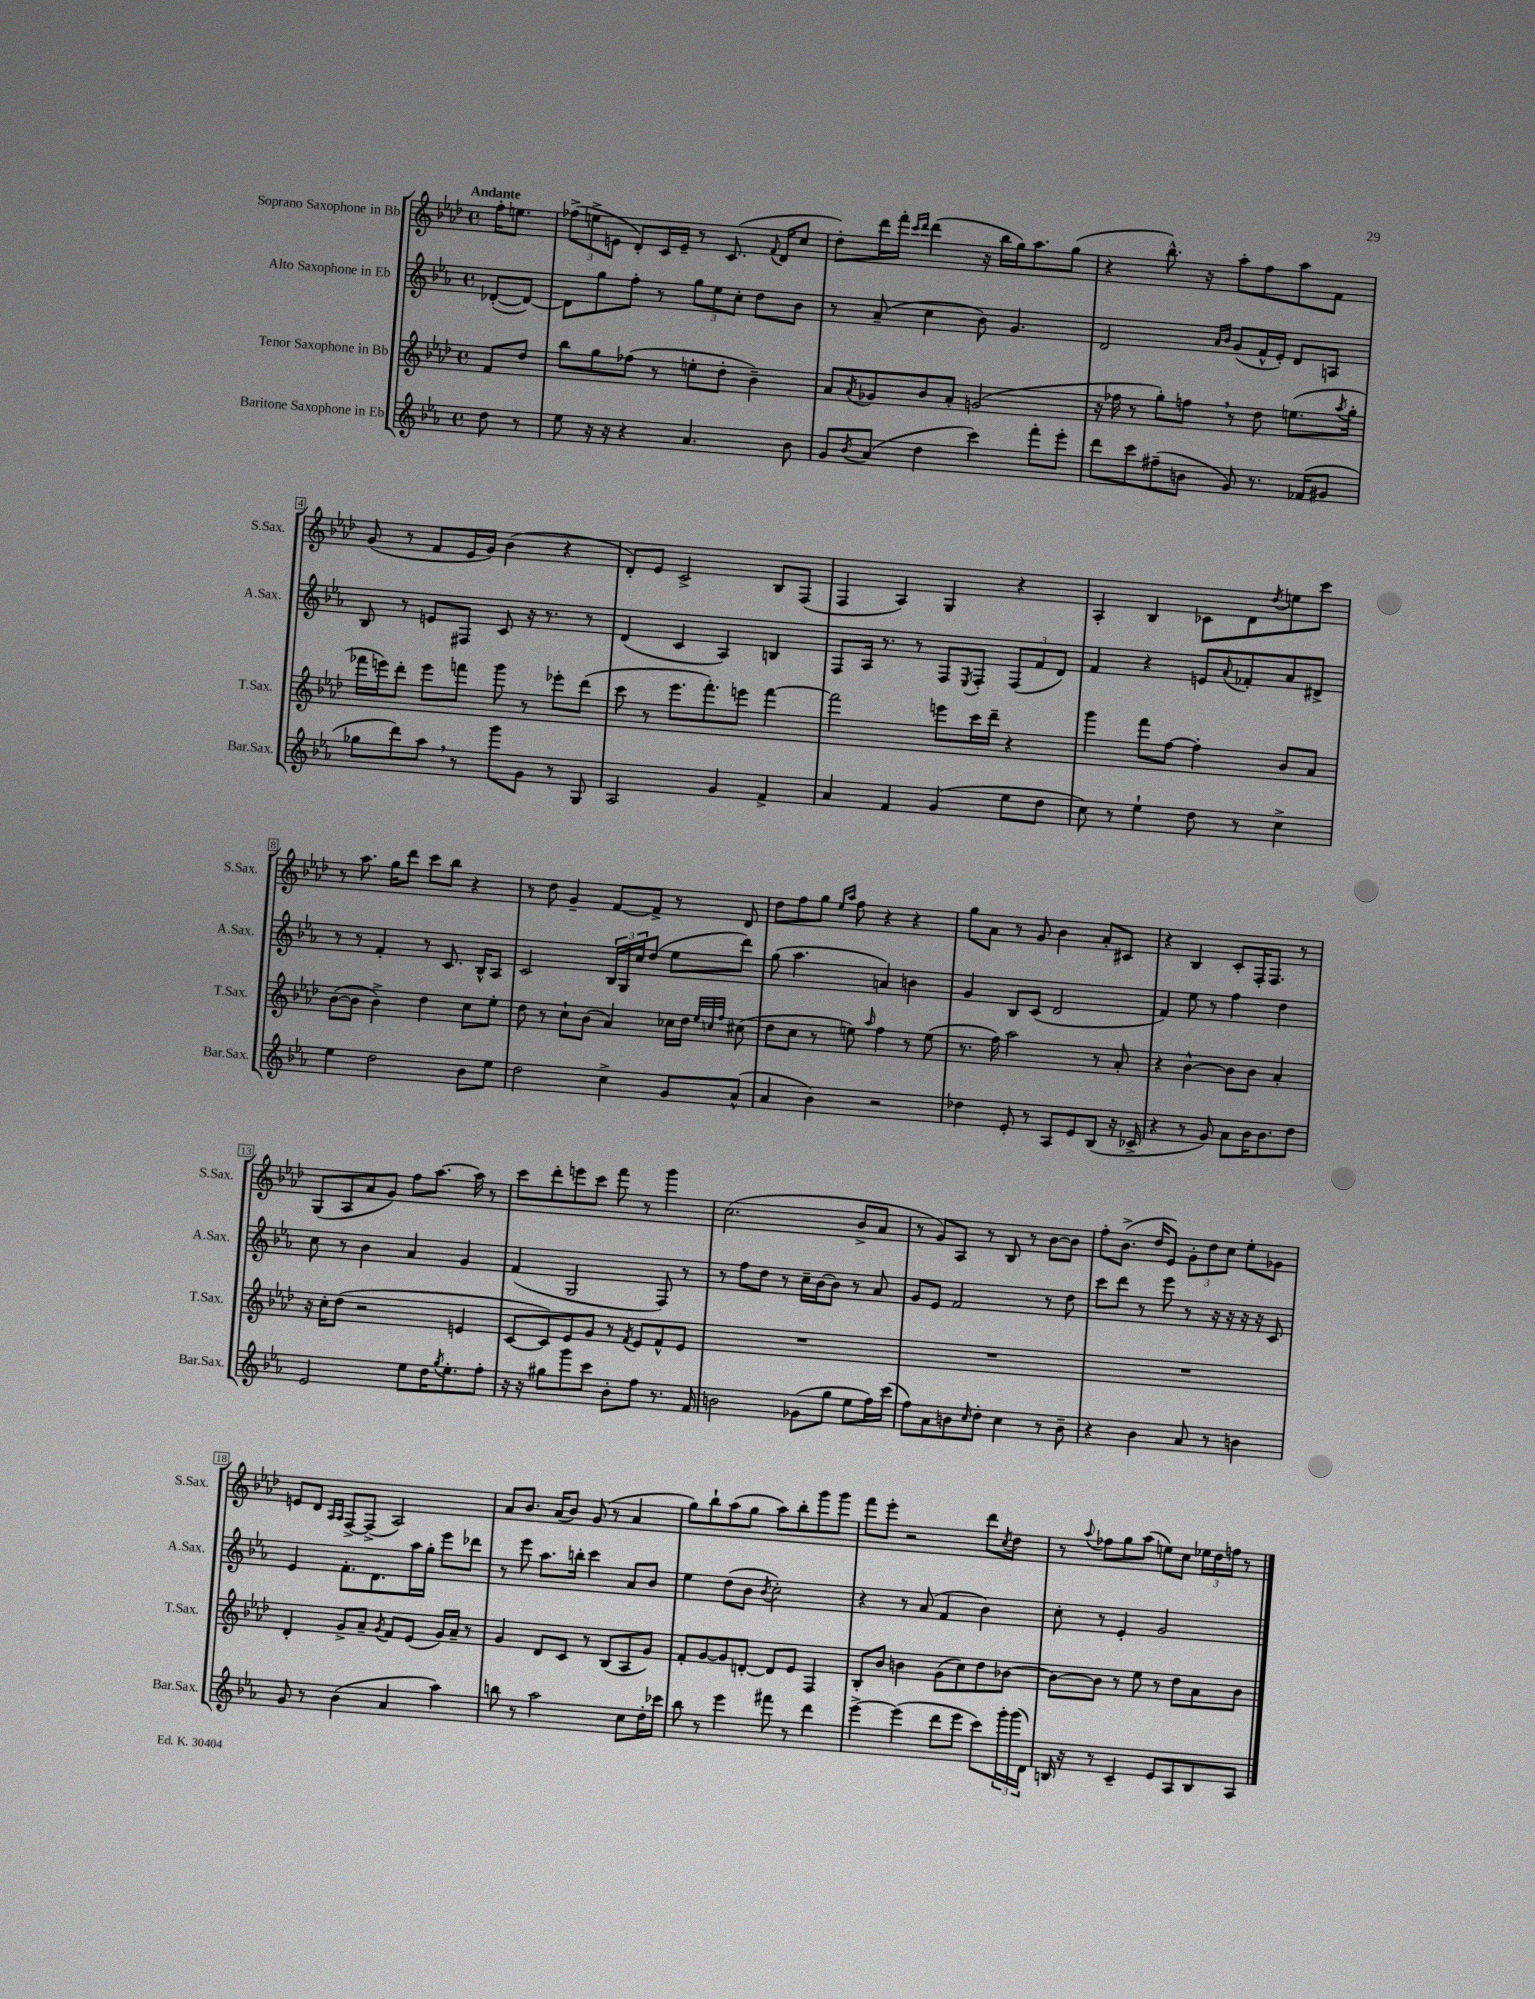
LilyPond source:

<<
\new StaffGroup <<
\new Staff = "s0" \with { instrumentName = "Soprano Saxophone in Bb" shortInstrumentName = "S.Sax." } {
    \clef treble \key aes \major \defaultTimeSignature \time 4/4 \partial 4 \tempo "Andante"
    f''16-. e''8. |
    \tuplet 3/2 { fes''8->( e''8-> e'8 } des'8-.) c'16 e'16-- r8 c'8.( \appoggiatura { f'8 } des'16 c''8 |
    des''8-.) des'''16 f'''16-. \grace { c'''16 des'''16 } des'''4( r16 bes''16 g''16) aes''8. g''8( |
    r4 bes''8.-^) r16 aes''8-. f''8 aes''8 f'8 |
    g'8( r8 f'8 ees'16 g'16) bes'4( r4 |
    des'8-.) ees'8 c'2-> bes8 f8( |
    f4 aes4) g4 r4 |
    aes4-. bes4 ces'8 des'8 \acciaccatura { des''8 } e''8 c'''8 |
    r8 aes''8. g''16 des'''8 c'''8 bes''8 r4 |
    r8 des''8 g'4-- f'8~ f'8-> r8 des'8 |
    des''8 f''8 g''8 \grace { ees''16 aes''16 } f''8 r4 r4 |
    g''8 aes'8 r8 g'8 bes'4 aes'8-. cis'8 |
    r4 bes4 c'8-. f16-. f8. r8 |
    g8( aes8 aes'8 g'8) f''8 aes''8.~ aes''16 r8 |
    c'''8 des'''8-. e'''8 c'''8 f'''8 r8 g'''4 |
    c''2.( bes'8-> aes'8 |
    r8 g'8) aes8 r8 bes8 r8 bes'8~ bes'8 |
    f''8-. bes'8.->( des''16 ees'8) \tuplet 3/2 { g'8-. des''8 c''8 } ees''8-. ges'8 |
    e'8 des'8 \grace { aes16 aes16 } f8~-> f8->( aes2) |
    aes'8 bes'8. aes'16( bes'8) g'8( r8 aes'4 |
    g''8) bes''8-! aes''8( g''8 aes''8) bes''8-. g'''8 g'''8 |
    f'''8 ees'''8-. r2 des'''8 \acciaccatura { c''8 } des''8 |
    r8 \appoggiatura { aes''8 } fes''8 g''8 aes''8( e''8) c''8 \tuplet 3/2 { ees''16 des''16 f''16 } r8 \bar "|." |
}
\new Staff = "s1" \with { instrumentName = "Alto Saxophone in Eb" shortInstrumentName = "A.Sax." } {
    \clef treble \key ees \major \defaultTimeSignature \time 4/4 \partial 4
    des'8~-.( des'8~) |
    des'8 g''8 f''8-. r8 \tuplet 3/2 { g''8 ees''8 c''8-. } d''8 bes'8 |
    r8 aes'8--( c''4 bes'8) g'4. |
    d'2 \grace { aes'16 bes'16 } g'8( f'16-^ ees'16-.) d'8 a8 |
    bes8 r8 e'8 fis8 c'8 r16 r8. r8 |
    d'4( c'4 aes4) b4 |
    f8 aes16 r8. r8 f8 \acciaccatura { ees8 } f8-. \tuplet 3/2 { f8( f'8 d'8) } |
    f'4 r4 e'8 \appoggiatura { aes'8 } fes'8-. aes'8 dis'8-> |
    r8 r8 f'4-. r8 c'8. bes16-^ aes8 |
    c'2 \tuplet 3/2 { bes16 g16 c''16 } d''8( ees''8 d'''8) |
    g''8( aes''4. a'4) b'4 |
    g'4 bes8 c'8( d'2 |
    f'4) ees''8 r8 f''4 d''4 |
    c''8 r8 bes'4 aes'4 g'4 |
    f'4( g2 f8) r8 |
    r8 f''8 d''8 r8 c''16-- bes'16~ bes'8 r8 aes'8 |
    g'8 ees'8 f'2 r8 d''8 |
    c'''8 d'''8 r8 ees'''8 r8 r16 r16 r16 r16 c'8 |
    ees'4 f'8.-. d'8. aes''16 g''16-. ees'''8 des'''8 |
    r8 ees'''8 aes''8. b''16-. c'''4 aes'8 bes'8 |
    ees''4 d''8( bes'8 \acciaccatura { bes'8 } c''2-.) |
    r4 r8 aes'8( f'4 bes'4) |
    c''8-. r8 ees'4-. g'2 \bar "|." |
}
\new Staff = "s2" \with { instrumentName = "Tenor Saxophone in Bb" shortInstrumentName = "T.Sax." } {
    \clef treble \key aes \major \defaultTimeSignature \time 4/4 \partial 4
    f'8 des''8 |
    bes''8 g''8 fes''8( r8 e''8-. des''8-. bes'4--) |
    aes'8 \acciaccatura { aes'8 } ges'8 bes'8 aes'8-. g'2( |
    r16 fes''16 r8 g''8-.) f''8 \breathe r8 des''8 e''8.( \acciaccatura { aes''8 } g''16-. |
    fes'''16 e'''16) des'''8-. e'''8 f'''8 g'''8 r8 ees'''8-. des'''8( |
    c'''8 r8 ees'''8. f'''8.-.) e'''8 f'''4~ |
    f'''2 e'''8 c'''16 des'''16-- r4 |
    g'''4 f'''8 f''8~ f''4-. bes'8 aes'8 |
    bes'8~( bes'8 bes'4->) des''4 c''8 ees''8-. |
    des''8 r8 c''8-! bes'8( aes'4) ces''16 des''16 \grace { ees''32 c''32 f''32 } cis''8( |
    des''8 c''8 r8 e''8) \grace { aes''16 } f''4 r8 e''8( |
    r8. f''16) aes''2 r8 aes'8-. |
    r4 bes'4~-^ bes'8 bes'8 aes'4-. |
    r16 c''16-. des''8( r2 e'4 |
    c'8~ c'8) ees'8 g'8 r8 \acciaccatura { f'8 } ees'8 f'8-^ ees'8 |
    R1 |
    R1 |
    R1 |
    des'4-. g'8-> aes'8-- \acciaccatura { g'8 } f'8 ees'8( g'16) aes'16-- r8 |
    g'4 des'8 c'8 r8 bes8( aes8 g'8) |
    f'8-. g'8~ g'8 d'8~-. d'8 ees'8 f4 |
    bes8-. bes'8 b'4 g'8( c''8) des''8 bes'8~ |
    bes'8~ bes'8 r8 ees''8 r8 des''8 aes'8 bes'8 \bar "|." |
}
\new Staff = "s3" \with { instrumentName = "Baritone Saxophone in Eb" shortInstrumentName = "Bar.Sax." } {
    \clef treble \key ees \major \defaultTimeSignature \time 4/4 \partial 4
    d''8 r8 |
    ees''8 r16 r16 r4 aes'4. bes'8 |
    g'8 \acciaccatura { bes'8 } aes'8( d''4 c'''4) f'''8-. ees'''8-. |
    d'''8 c'''8 fis''8--( b'8 g'8) r8. fes'16( gis'8 |
    ges''8 d'''8) aes''8 \breathe r8 g'''8 g'8 r8 g8 |
    aes2 g'4 f'4-> |
    aes'4 f'4 g'4( ees''8 d''8 |
    c''8) r8 ees''4-! d''8 r8 c''4-> |
    ees''4 d''2 bes'8 ees''8 |
    d''2 c''4-> g'8 aes'8-^( |
    aes'4 bes'4) r2 |
    des''4 ees'8-. r8 aes8 ees'8 bes8( r16 ces'16-> |
    r4 r8 g'8) aes'8 bes'16 bes'8. d''8 |
    ees'2 ees''8 d''16 \acciaccatura { g''8 } ees''8.-. f''8-. |
    r16 r16 gis''8 g'''8 c'''8 bes'8-. f''8 r8. f'16 |
    b'2 ges'8( g''8 ees''8 f''16) c'''16( |
    f''8) aes'8 b'8 \grace { c''16 } d''8-. c''4 r8 b'8-- |
    r4 bes'4 aes'8 r8 b'4 |
    g'8 r8 bes'4( aes'4 aes''4) |
    b''8 r8 aes''2 c''8 d''16-. ces'''16 |
    bes''8 r8 ees'''4 fis'''8 r8 d'''4 |
    ees'''4~-> ees'''4( d'''8 ees'''8 c'''8) \tuplet 3/2 { g'''16-. g'''16( d'16) } |
    b16 r16 r8 c'4-- ees'8 aes8 b8 aes8 \bar "|." |
}
>>
>>
\layout { \context { \Score \override BarNumber.stencil = #(make-stencil-boxer 0.1 0.3 ly:text-interface::print) } }
